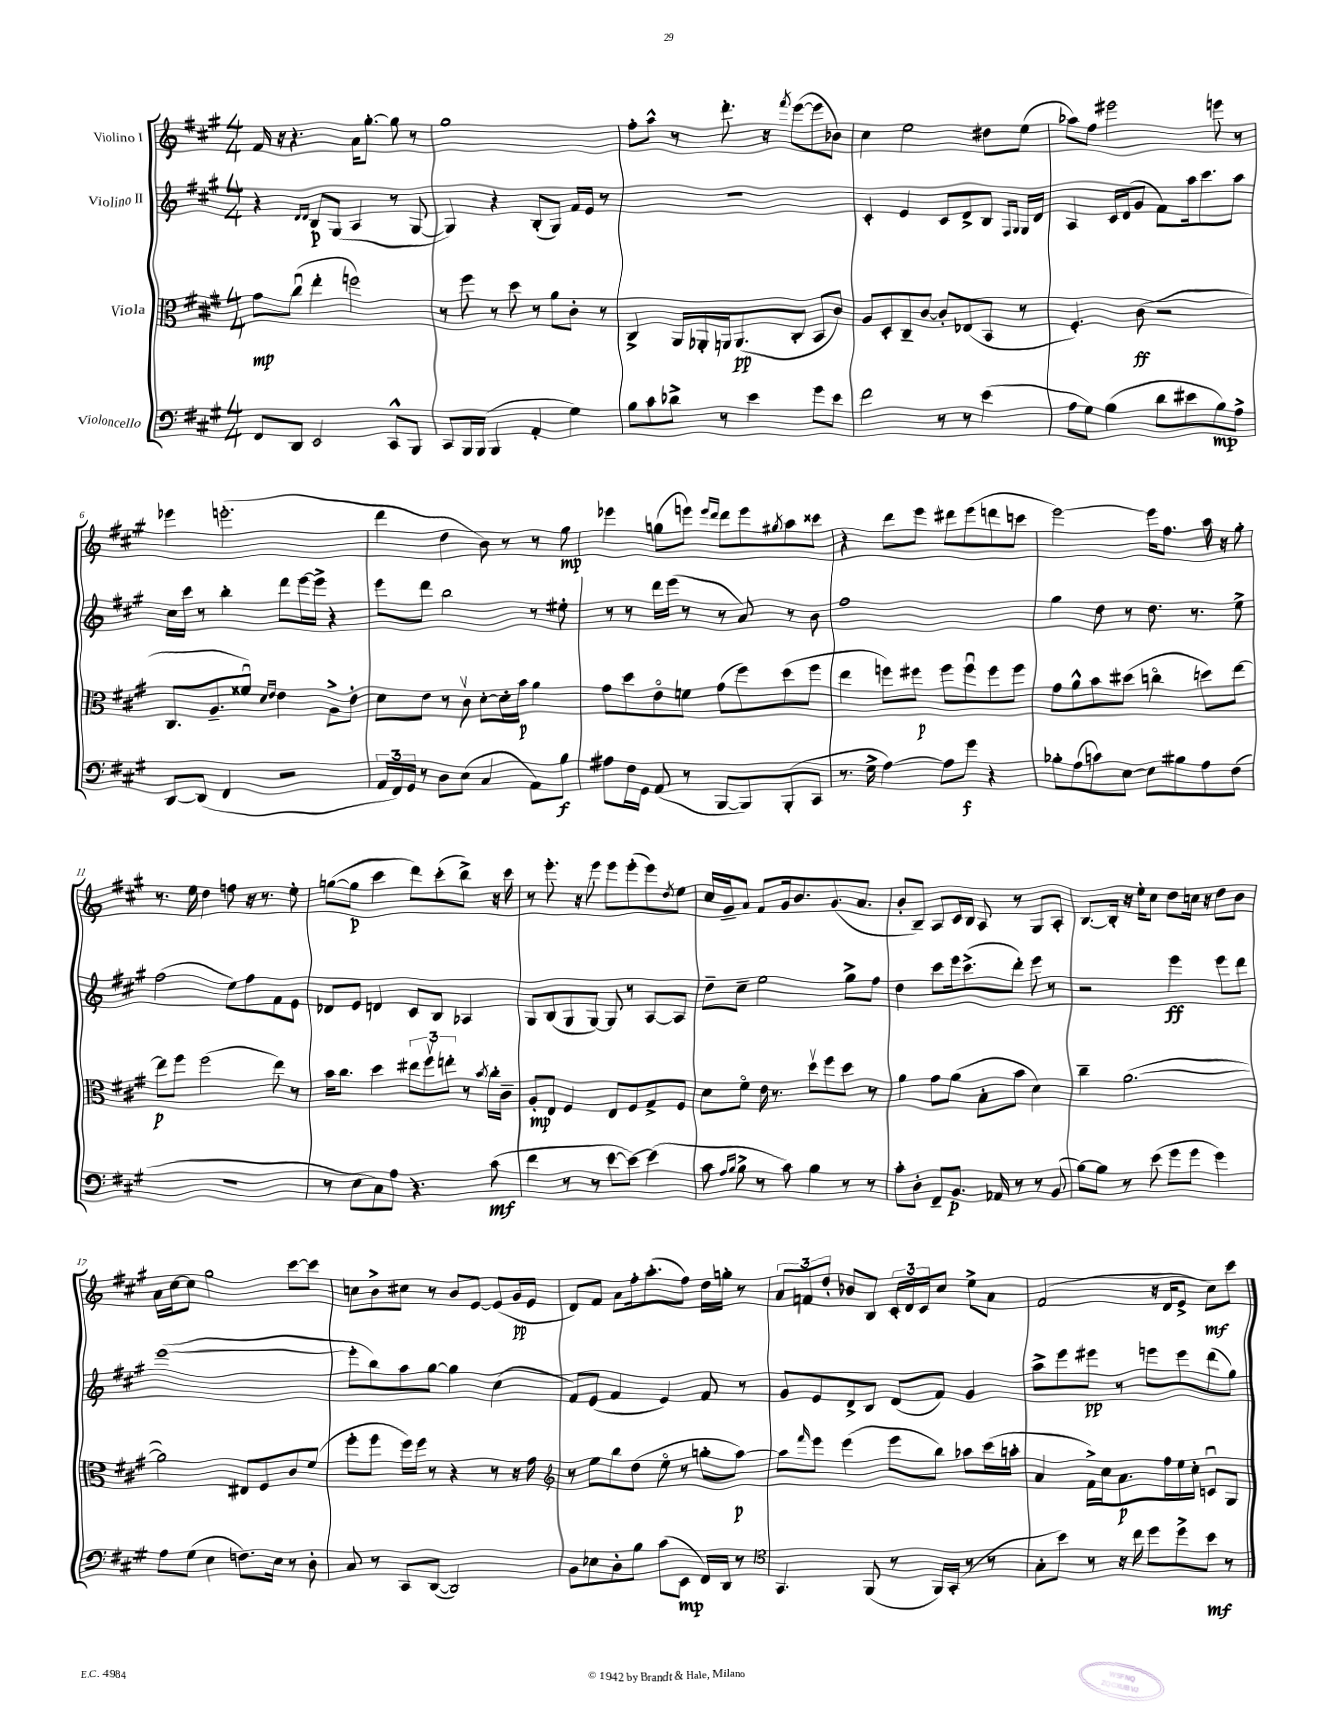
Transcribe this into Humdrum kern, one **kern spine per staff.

**kern	**kern	**kern	**kern
*staff4	*staff3	*staff2	*staff1
*clefF4	*clefC3	*clefG2	*clefG2
*k[f#c#g#]	*k[f#c#g#]	*k[f#c#g#]	*k[f#c#g#]
*M4/4	*M4/4	*M4/4	*M4/4
8FF#	8g#	4r	16f#
.	.	.	16r
8DD	(8cc#u	.	4.r
.	.	16qqd	.
.	.	16qqd	.
2EE	4ee'	8B	.
.	.	(8G#	.
.	2ff)	4A	16a
.	.	.	[8.gg#'
8CC#^^	.	8r	8gg#]
8BBB	.	[8G#	8r
=	=	=	=
8CC#	8r	4G#])	1gg#
16BBB	8ff#	.	.
(16BBB	.	.	.
4BBB	8r	4r	.
.	8dd	.	.
4AA'	8r	(8B'	.
.	8a	8G#)	.
4G#)	8c#'	16f#	.
.	.	16e	.
.	8r	8r	.
=	=	=	=
8B	4C#^	1r	8ff#'
8c#	.	.	8aa^^
8d-^	16AA	.	8r
.	16AA-'	.	.
8r	16AA	.	8.ddd'
.	(8.AA	.	.
4e	.	.	.
.	.	.	16r
.	.	.	8qfff#
.	8C#'	.	([8eee
8g#	8BB	.	8eee]
8e	8c#)	.	8b-)
=	=	=	=
2f#	8A	4c#'	4cc#
.	8D'	.	.
.	8C#~	4e	2ee
.	[8c#	.	.
8r	8c#']	8c#	.
8r	(8E-	8d^	.
(4e	8BB	8B	8dd#
.	.	16qqF#	.
.	.	16qqG#	.
.	8r	16G#	(8ee
.	.	16d	.
=	=	=	=
8A	4.F#')	4A	8aa-)
8G#)	.	.	8ff#
(4B	.	16c#	2eee#
.	.	(16d	.
.	(8c#	8g#	.
8d	2r	8f#)	.
8e#	.	16aa	.
.	.	8.ccc#	.
8B)	.	.	8eee
8A^	.	8aa	8r
=	=	=	=
[8DD	8.C#	16cc#	4eee-
.	.	16ccc#	.
(8DD]	.	8r	.
.	8.A~	.	.
4FF#	.	4bb'	(2.eee'
.	8f##u)	.	.
.	16qqd	.	.
.	16qqe	.	.
2r	4e	8ddd	.
.	.	[16eee	.
.	.	16eee^]	.
.	8A^	4r	.
.	8e'	.	.
=	=	=	=
24AA	8d	8eee	4ddd
24FF#)	.	.	.
24GG#	.	.	.
8r	8e	8ddd	.
8D	8r	2bb	4dd
(8E	8c#v	.	.
4C#	[8d'	.	8b)
.	16d']	.	8r
.	16b	.	.
8AA)	4a	8r	8r
8B	.	8ee#'	8gg#
=	=	=	=
8A#	8g#	8r	4eee-
16F#	8dd	8r	.
16GG#	.	.	.
(8AA	8eo	16ddd	(8gg
.	.	(16eee	.
8r	8f	8r	8eee)
.	.	.	16qqeee
.	.	.	16qqddd
[8BBB	(8g#	8r	8ddd
8BBB])	8ff#)	8a)	8eee
.	.	.	8qgg#
(8BBB'	(8dd	8r	8aa
8CC#	8ff#	8b	8ccc##
=	=	=	=
8.r	4ee	1ff#	4r
16G#^	.	.	.
[4A)	8ff)	.	8ddd
.	8ff#	.	8eee
8A]	8ff#	.	8ddd#
8g#	8ff#u	.	(8eee
4r	8ff#	.	8ddd
.	8ff#	.	8ccc
=	=	=	=
8B-'	8g#	4gg#	[2eee)
(8A	8a^^	.	.
8c)	8b	8dd	.
[8E	(8dd#	8r	.
8E]	4cco	8.dd	16eee]
.	.	.	8.ff#
8B#	.	.	.
.	.	8.r	.
8A	8dd)	.	16aa
.	.	.	16r
(8F#	[8ee	8ee^	8gg#'
=	=	=	=
1r	8ee]	(2ff#	8.r
.	8ff#	.	.
.	.	.	16ee
.	(2ff#	.	4dd
.	.	8ee)	8ff
.	.	8ff#	16r
.	.	.	8.r
.	8ee)	8f#	.
.	8r	8e	8ee'
=	=	=	=
8r	16b	8d-	([8gg
.	8.cc#	.	.
8E	.	8e	8gg]
8C#)	4dd	4d	4ccc#
8A	.	.	.
4.r	12ee#	8c#	8ddd)
.	12ff#v	.	.
.	.	8B	(8ccc#'
.	12ee'	.	.
.	8r	4A-	8bb^)
.	8qb	.	.
(8c#	16cc#'	.	16r
.	16c#~	.	16ccc#
=	=	=	=
4f#	8A'	8G#	8r
.	8E	(8B	8.eee'
8r	4F#	8G#	.
.	.	.	16r
8r	.	[8G#)	8eee
[8e	8E	8G#]	8eee
8e_)	8F#	8r	(8eee'
(4e]	8G#^	[8A	8eee)
.	.	.	8qdd
.	8F#	8A]	8ee
=	=	=	=
8c#	8d	8dd~	16cc#
.	.	.	16g#~
16qqA	.	.	.
16qqB	.	.	.
8B^	8f#o	8cc#~	8a
8r	16e	2ee	8f#
.	8.r	.	.
8c#)	.	.	16g#
.	.	.	8.b
4B	8ddv	.	.
.	8ff#	.	(8.g#
8r	8dd	8gg#^	.
.	.	.	8.a
8r	8r	8ff#	.
=	=	=	=
8c#'	4a	4dd	8b'
8D'	.	.	8B~)
8FF#~	8g#	8ccc#	8A
8.BB	(8a	16eee	16c#
.	.	(8.ccc#^	16B
.	8B'	.	8A
16AA-	.	.	.
8r	8b	8ddd')	8r
8r	4d)	8eee	8G#
(8BB	.	8r	8A'
=	=	=	=
[8B)	4cc#~	2r	[8.B
8B]	.	.	.
.	.	.	16B']
8r	([2.a	.	16r
.	.	.	16ee'
(8e	.	.	8cc#
8g#	.	4eee	8dd
8g#	.	.	16cc
.	.	.	16r
4g#)	.	8eee	8dd
.	.	8ddd	8b
=	=	=	=
8A	2a])	([1eee	16a
.	.	.	[16cc#
(8G#	.	.	8cc#]
4E	.	.	2gg#
8.F)	8E#	.	.
.	8F#	.	.
16E	.	.	.
8r	8c#	.	[8ccc#
8D'	(8f#	.	8ccc#]
=	=	=	=
8C#	8ff#'	8eee']	8cc
8r	8ff#	8bb)	8b^
8CC#	16ff#)	8aa	8cc#
.	16ff#	.	.
([8DD	8r	[8gg#	8r
2DD])	4r	4gg#]	8b
.	.	.	[8e
.	8r	(4cc#	(8e]
.	16r	.	16g#
.	16g#	.	16e
=	=	=	=
*	*clefG2	*	*
8BB	8r	8f#)	8d)
8E-	8ee	(8e	8f#
8D'	8bb	4f#	8a
8B	(8dd	.	16ff#'
.	.	.	(8.aa'
(8c#	8eeo	4e)	.
8EE	8r	.	8ff#)
16FF#)	8gg'	8f#	16dd
16DD	.	.	16gg'
8r	[8aa)	8r	8r
=	=	=	=
*clefC4	*	*	*
4.GG#	8aa]	8g#	12a
.	.	.	12f
.	16qqfff#	.	.
.	8eee	8e	.
.	.	.	12dd'
.	(4eee	8d^	8b-
(8FF#	.	8B	8B
8r	8eee	(8d	24c#'
.	.	.	24d
.	.	.	24c#
16FF#)	8bb)	8f#)	8cc#
(16GG#'	.	.	.
8r	8aa-	4g#	8ee^
8r	(16ccc#	.	8a
.	16aa'	.	.
=	=	=	=
8G#'	4a	8aa^	(2f#
8b)	.	8eee	.
8r	16f#^)	8eee#	.
.	16cc#	.	.
16r	8.a	8r	.
16cc#	.	.	.
8dd	.	8eee	16r
.	16ff#	.	16d
8dd^	16ee	8eee	8e^
.	16cc#'	.	.
8b	8cu	(8ddd	8cc#)
8r	8G#	8gg#)	8ccc#
==	==	==	==
*-	*-	*-	*-
